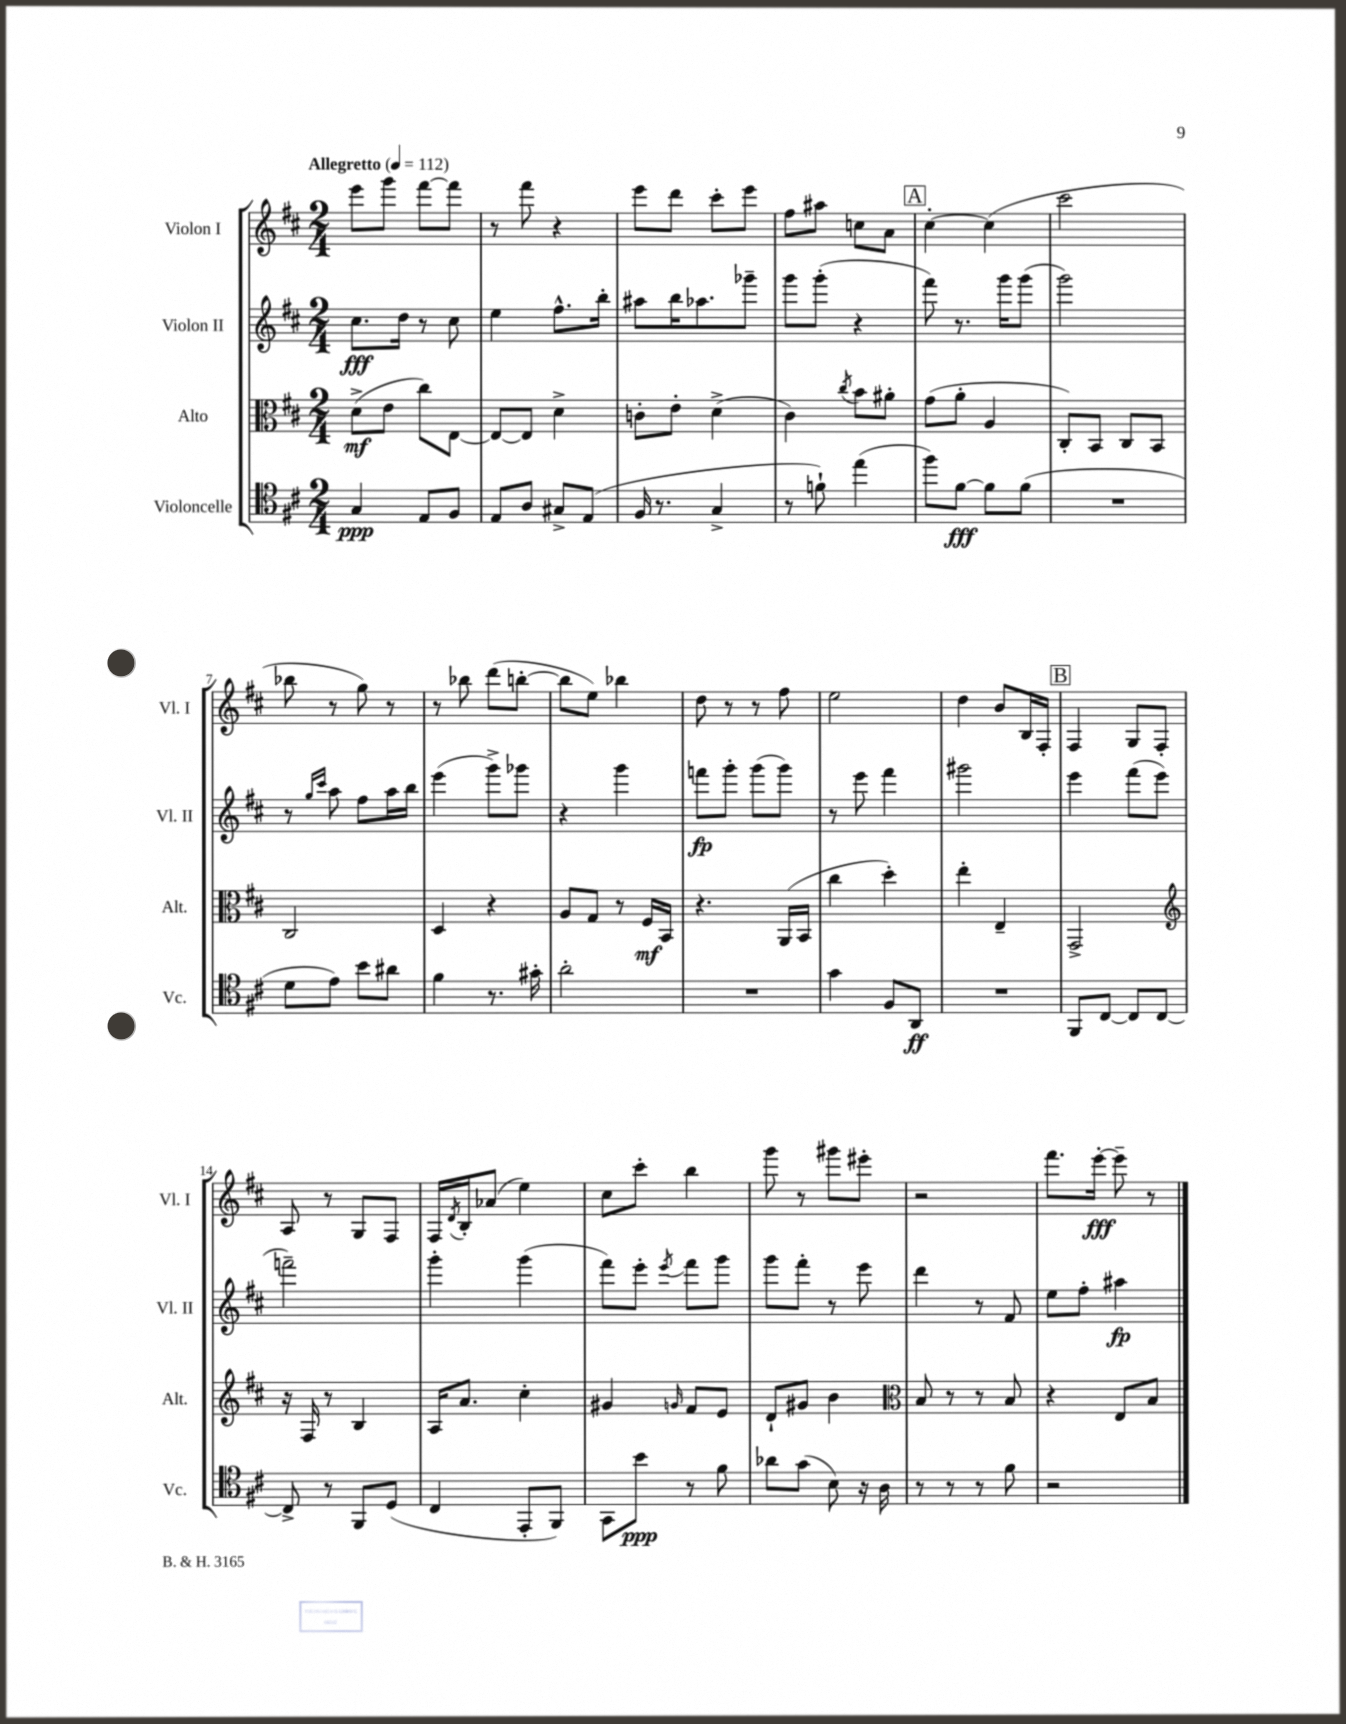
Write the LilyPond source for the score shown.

<<
\new StaffGroup <<
\new Staff = "s0" \with { instrumentName = "Violon I" shortInstrumentName = "Vl. I" } {
    \clef treble \key d \major \numericTimeSignature \time 2/4 \tempo "Allegretto" 4 = 112
    e'''8 g'''8 fis'''8~ fis'''8 |
    r8 fis'''8 r4 |
    e'''8 d'''8 cis'''8-. e'''8 |
    fis''8 ais''8 c''8 a'8 |
    \mark \markup { \box "A" } cis''4~-. cis''4( |
    cis'''2 |
    bes''8 r8 g''8) r8 |
    r8 bes''8 d'''8( b''8~-. |
    b''8 e''8) bes''4 |
    d''8 r8 r8 fis''8 |
    e''2 |
    d''4 b'8 b16 fis16-. |
    \mark \markup { \box "B" } fis4 g8 fis8-. |
    a8 r8 g8 fis8 |
    fis16 \acciaccatura { d'8 } b16-. aes'8( e''4) |
    cis''8 cis'''8-. b''4 |
    g'''8 r8 gis'''8 eis'''8-. |
    r2 |
    fis'''8. e'''16~-.\fff e'''8-- r8 \bar "|." |
}
\new Staff = "s1" \with { instrumentName = "Violon II" shortInstrumentName = "Vl. II" } {
    \clef treble \key d \major \numericTimeSignature \time 2/4
    cis''8.\fff d''16 r8 cis''8 |
    e''4 fis''8.-^ b''16-. |
    ais''8 b''16 aes''8. ges'''8-- |
    g'''8 g'''8-.( r4 |
    \mark \markup { \box "A" } fis'''8) r8. g'''16 g'''8( |
    g'''2) |
    r8 \grace { g''16 cis'''16 } a''8 fis''8 a''16 b''16 |
    e'''4( g'''8->) ges'''8 |
    r4 g'''4 |
    f'''8\fp g'''8-. g'''8( g'''8) |
    r8 e'''8 fis'''4 |
    gis'''2 |
    \mark \markup { \box "B" } e'''4 fis'''8( e'''8 |
    f'''2--) |
    g'''4-. g'''4( |
    fis'''8) e'''8-. \acciaccatura { e'''8 } fis'''8 g'''8 |
    g'''8 fis'''8-. r8 e'''8 |
    d'''4 r8 fis'8 |
    e''8 fis''8-. ais''4\fp \bar "|." |
}
\new Staff = "s2" \with { instrumentName = "Alto" shortInstrumentName = "Alt." } {
    \clef alto \key d \major \numericTimeSignature \time 2/4
    d'8->\mf( e'8 cis''8) e8~ |
    e8~ e8 d'4-> |
    c'8-. e'8-. d'4->( |
    cis'4) \acciaccatura { cis''8 } b'8 ais'8-. |
    \mark \markup { \box "A" } g'8( a'8-. a4 |
    cis8-.) b,8 cis8 b,8 |
    cis2 |
    d4 r4 |
    a8 g8 r8 fis16\mf b,16 |
    r4. a,16( b,16 |
    cis''4 d''4-.) |
    e''4-. e4-- |
    \mark \markup { \box "B" } g,2-> |
    \clef treble r16 fis16 r8 b4 |
    a16 a'8. cis''4-. |
    gis'4 \grace { g'16 } fis'8 e'8 |
    d'8-! gis'8 b'4 |
    \clef alto b8 r8 r8 b8 |
    r4 e8 b8 \bar "|." |
}
\new Staff = "s3" \with { instrumentName = "Violoncelle" shortInstrumentName = "Vc." } {
    \clef tenor \key d \major \numericTimeSignature \time 2/4
    g4\ppp e8 fis8 |
    e8 a8 gis8-> e8( |
    fis16 r8. g4-> |
    r8 f'8-!) e''4( |
    \mark \markup { \box "A" } fis''8) fis'8~\fff fis'8 fis'8( |
    R2 |
    d'8 e'8) b'8 ais'8 |
    fis'4 r8. gis'16-. |
    a'2-. |
    R2 |
    g'4 fis8 a,8\ff |
    R2 |
    \mark \markup { \box "B" } fis,8 cis8~ cis8 cis8~ |
    cis8-> r8 fis,8 d8( |
    cis4 e,8-. fis,8) |
    g,8 b'8\ppp r8 fis'8 |
    aes'8 g'8( b8) r16 a16 |
    r8 r8 r8 fis'8 |
    r2 \bar "|." |
}
>>
>>
